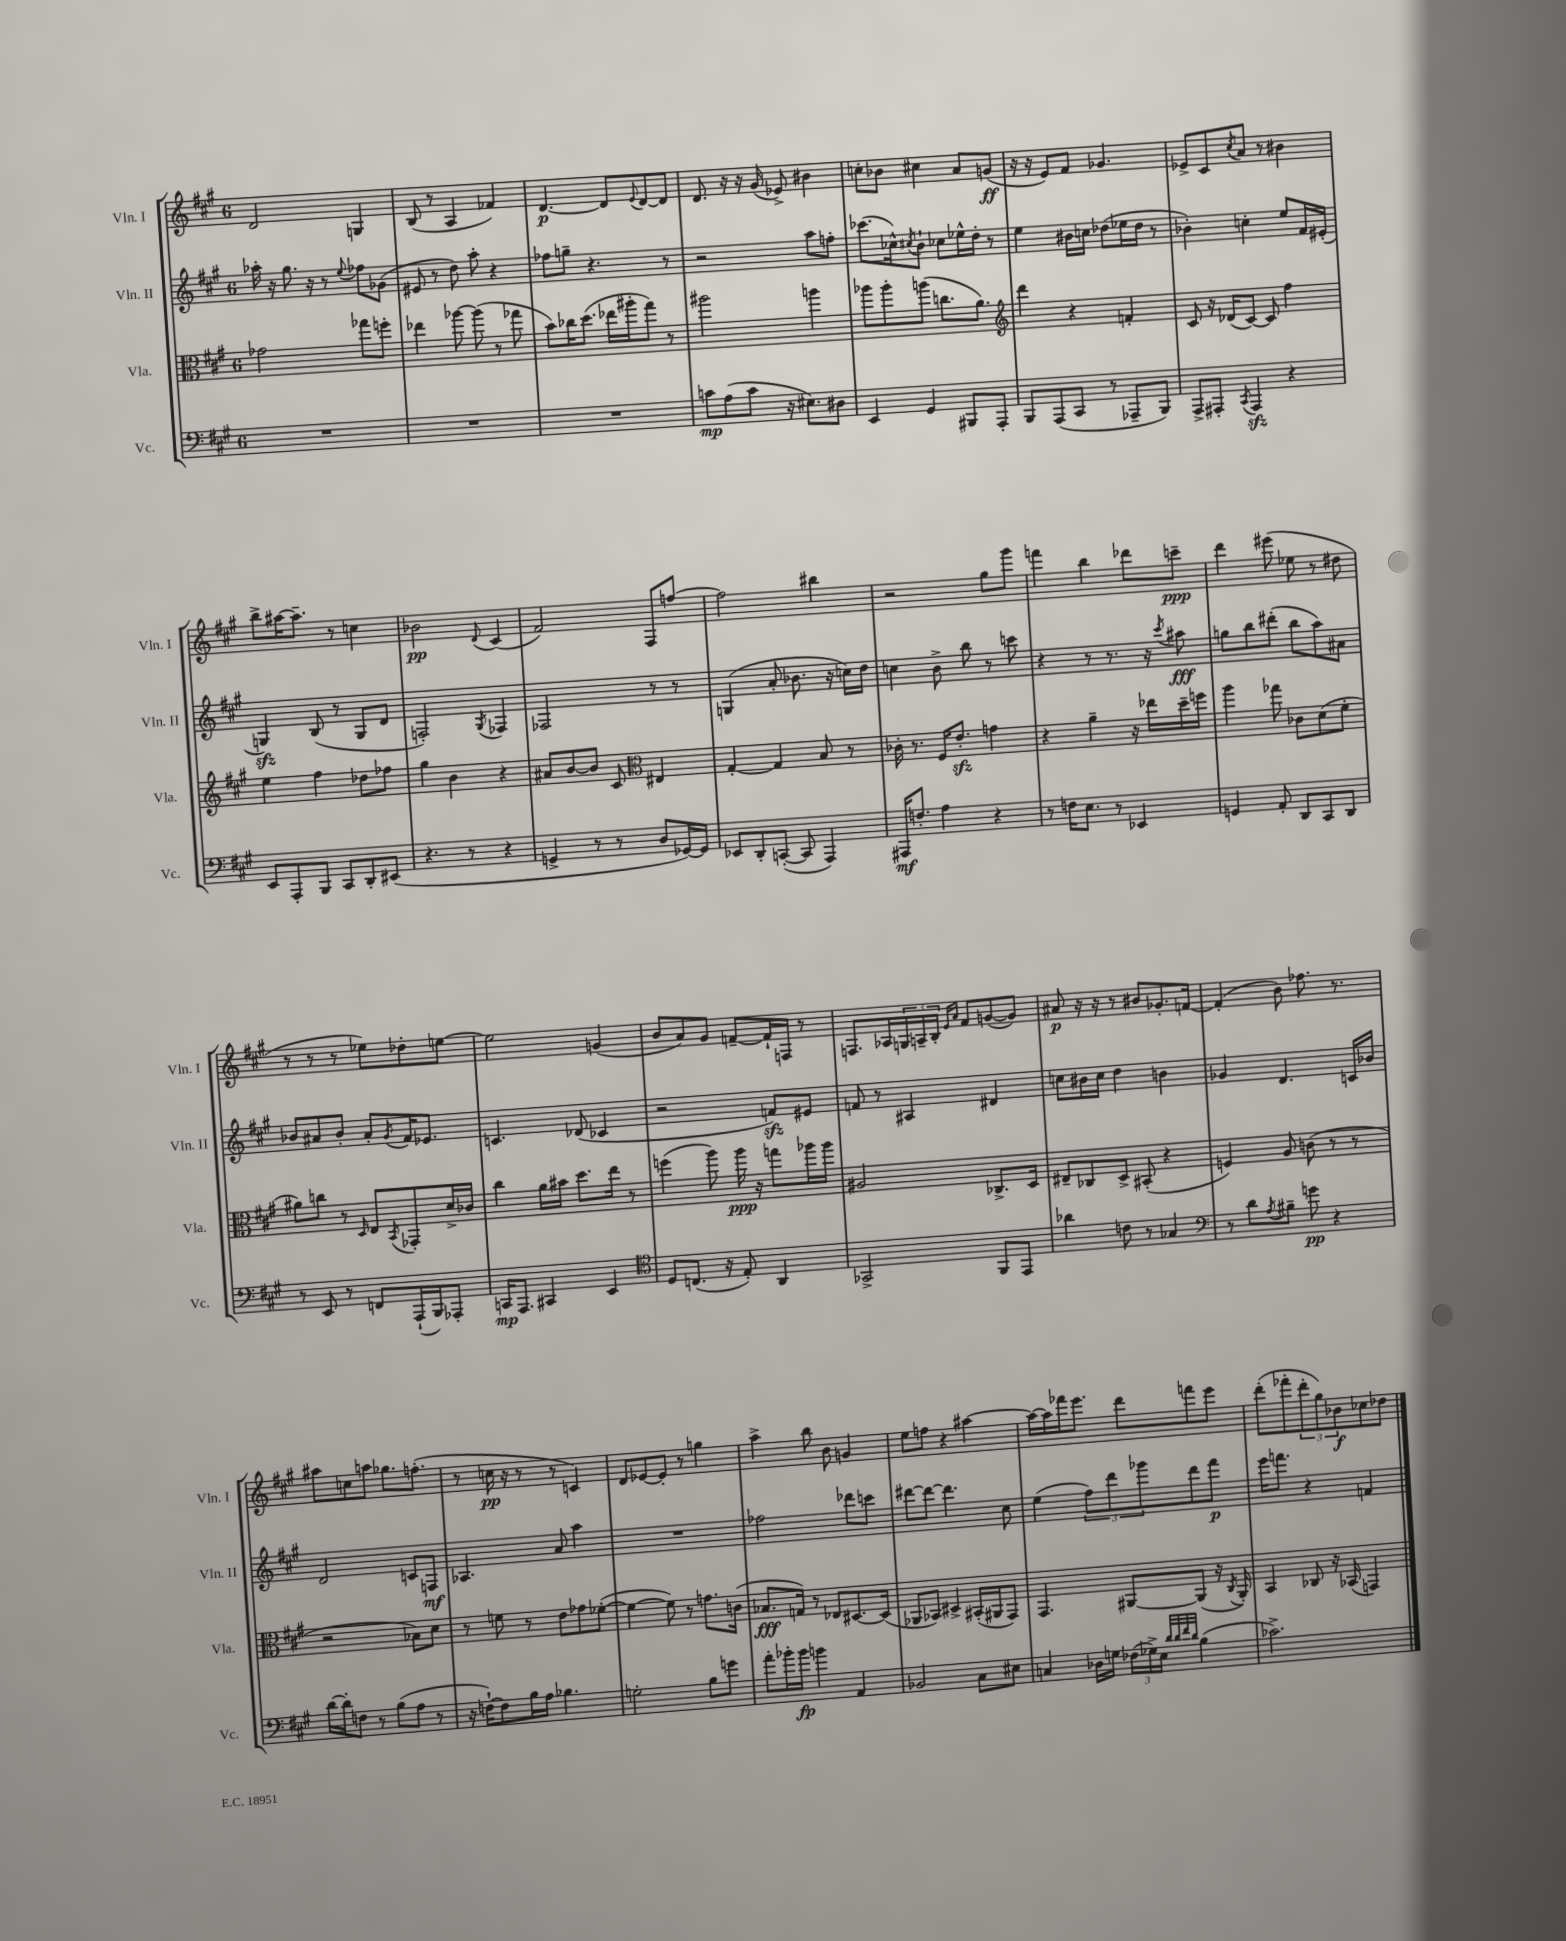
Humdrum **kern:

**kern	**kern	**kern	**kern
*staff4	*staff3	*staff2	*staff1
*clefF4	*clefC3	*clefG2	*clefG2
*k[f#c#g#]	*k[f#c#g#]	*k[f#c#g#]	*k[f#c#g#]
*M6/8	*M6/8	*M6/8	*M6/8
2.r	2g-\	16aa-'\	2d/
.	.	16r	.
.	.	8.gg#\	.
.	.	16r	.
.	.	8r	.
.	.	8qqee/	.
.	8gg-\L	8ff-\L	4G/
.	8ff'\J	(8g-\J	.
=	=	=	=
2.r	4ee-\	8e#/	(8B/
.	.	8r	8r
.	[8aa-\	8dd\)	4A/
.	(8aa-\]	8aa'\	.
.	8r	4r	4f-/)
.	8gg-\	.	.
=	=	=	=
2.r	8b\L)	8ff-\L	[4.d/
.	16cc-\K	8gg~\J	.
.	(8.dd\J	.	.
.	.	4.r	.
.	16ee-\LL	.	8d/]L
.	16aa#'\J	.	.
.	.	.	8qqe/
.	8gg#\J)	.	[8d/
.	8r	8r	8d/]J
=	=	=	=
8c\L	2aa#\	2r	8.d/
(8A\	.	.	.
.	.	.	16r
8c\J	.	.	16r
.	.	.	(16g#/
16r	.	.	8e-^/)
8.E#\L)	.	.	.
.	4aa\	8aa\L	4b#\
8D#\J	.	8ff'\J	.
=	=	=	=
4EE/	8aa-\L	(8.ccc-\L	8cc'\L
.	8aa-'\	.	8b-\J
.	.	16cc-^^\k)	.
.	.	8qcc#/	.
4GG#/	(8aa\J	8b`\J	4cc#\
.	8.cc\L	8cc-\L	.
8BBB#/L	.	16ee-^^\L	8a/L
.	8.a\J)	16dd'\JJ	.
8AAA'/J	.	8r	(8g/J
=	=	=	=
*	*clefG2	*	*
8BBB/L	4ddd\	4ee\	16r
.	.	.	16r
(8AAA/	.	.	8e/L)
8CC#/J	4r	16b#\LL	8f#/J
.	.	16cc\JJ	.
8r	.	(8dd-\L	4.g-/
8AAA-~/L	4f'/	16ee-\L	.
.	.	16dd-\JJ	.
8BBB/J)	.	8r	.
=	=	=	=
8AAA^/L	8c#/	4b-'\)	8e-^/L
8AAA#'/J	16r	.	8c#/
.	(16d-/LK	.	.
8qCC#/	.	.	8qcc#/
4AAA#/	[8c#/J)	4cc'\	8a/J
.	8c#/]	.	8r
4r	4ff#\	8ee/L	4b#\
.	.	16f#/L	.
.	.	(16e#'/JJ	.
=	=	=	=
8EE/L	4ee\	4G/)	8bb^\L
8AAA'/	.	.	[16aa#\K
.	.	.	8.aa#~\]J
8BBB/J	4ff#\	(8B/	.
8CC#/L	.	8r	8r
8DD'/	8dd-\L	8G/L	4cc\
(8EE#/J	8ff-\J	8d/J	.
=	=	=	=
4.r	4gg#\	2F'/)	2b-\
.	4b\	.	.
8r	.	.	.
.	.	8qG#/	8qqd/
4r	4r	4F-/	(4c#/
=	=	=	=
4GG^/	8a#/L	2F-/	2f#/)
.	[8b/	.	.
8r	8b/]J	.	.
8r	8c#/	.	.
*	*clefC3	*	*
8D/L	4E#/	8r	8F#/L
[16GG-/L)	.	8r	[8ff/J
16GG-/]JJ	.	.	.
=	=	=	=
8EE-/L	[4G#'/	(4G/	2ff\]
8DD'/	.	.	.
([8CC'/J	4G#/]	8a'/	.
8CC/]	.	8.b-\	.
4AAA/)	8B/	.	4bb#\
.	.	16r	.
.	8r	16cc\LL)	.
.	.	16dd\JJ	.
=	=	=	=
16AAA#/LK	16c-'\	4cc\	2r
8.F'/J	8.r	.	.
4A\	16F#/LK	8b^\	.
.	8.e'/J	.	.
.	.	8bb\	.
4r	4g\	8r	8gg#\L
.	.	8ccc\	8ggg#\J
=	=	=	=
8r	4r	4r	4fff\
16F\LK	.	.	.
8.E\J	.	.	.
.	4a~\	8r	4bb\
8r	.	8.r	.
4EE-/	16r	.	8ddd-\L
.	16ee-\LL	16r	.
.	.	8qccc#/	.
.	16dd~\	8aa#\	8ccc~\J
.	16ff\JJ	.	.
=	=	=	=
4GG/	4aa\	8gg\L	4ddd\
.	.	8bb\	.
8AA'/	8gg-\	(8ddd#'\J	(8eee#\
8DD/L	8c-\L	8bb\L	8ee-\
8CC#/	(8d\	8aa\)	8r
8DD/J	8f#'\J	8a#\J	8dd#\
=	=	=	=
8r	8a#\L)	8b-/L	8r
8EE/	8cc\J	8a#/	8r
8r	8r	8b-'/J	8r
.	16qqD/	.	.
8FF/L	8E/L	8a#'/L	8ee-\L)
.	8qBB/	8qg#/	.
(16AAA`/L	8GG-'/	16f#/K	8dd-'\
16BBB/J)	.	8.e-/J	.
8AAA-'/J	16d^/L	.	[8ee\J
.	16c-/JJ	.	.
=	=	=	=
16CC/LK	4cc#\	4.c/	2ee\]
8.AAA/J	.	.	.
4CC#/	16a\LL	.	.
.	16b#\JJ	.	.
.	8.dd\L	(8d-/	.
4EE/	.	4c-/	(4g/
.	16ee\Jk	.	.
.	8r	.	.
=	=	=	=
*clefC4	*	*	*
8D/L	(4ff\	2r	8b/L
(8.C/J	.	.	8a/)
.	8aa\)	.	8g#/J
16r	.	.	.
8E'/)	16aa\	.	[8f~/L
.	16r	.	.
4AA/	8gg\L	8f/L)	16f`/]L
.	.	.	16F/JJ
.	16aa-\L	8e#/J	8r
.	16aa-\JJ	.	.
=	=	=	=
2GG-^/	2A#/	8f/	8.F/L
.	.	8r	.
.	.	.	16A-/L
.	.	4A#/	24G/
.	.	.	24A~/
.	.	.	24B'/JJ
.	.	.	16qqe/LL
.	.	.	16qqa/JJ
.	.	.	8f#/L
8FF#/L	8.C-^/L	4d#/	([8g/
8EE/J	.	.	8g/]J)
.	16D/Jk	.	.
=	=	=	=
4a-\	8E#~/L	8cc\L	8a#/
.	8C-/	16b#\L	16r
.	.	16cc\JJ	16r
8c\	8D^/J	4dd\	8r
8r	(8BB#'/	.	8b#/L
4G-/	4r	4b\	8.g-'/
.	.	.	[16f/Jk
=	=	=	=
*clefF4	*	*	*
8r	4F/)	4g-/	(4f'/]
8d\L	.	.	.
8qA/	.	.	.
8B#~\J	8A/	4.d/	8b\)
8g\	(8c\	.	8.ff-\
4r	8r	.	.
.	.	.	8.r
.	8r	16c/LL	.
.	.	16b-/JJ	.
=	=	=	=
[16d\LL	2r	2d/	8aa#\L
16d'\]J	.	.	.
8F\J	.	.	8cc\
8r	.	.	8aa\J
(8B\L	.	.	8.gg-\L
8A\J	8B-\L)	8c/L	.
.	.	.	(8.ff'\J
8r	8d\J	8F/J	.
=	=	=	=
16r	8r	4.A-/	8r
[16F`\LK)	.	.	.
8F\]	8f\	.	16cc\
.	.	.	16r
16B\L	8r	.	8r
16A\JJ	.	.	.
4.B-\	8e\L	8a/	8r
.	8g-\	4aa\	4c/)
.	([8f-'\J	.	.
=	=	=	=
2G'\	4f-\_	2.r	8d/L
.	.	.	[8e-/
.	8f-\])	.	8e-'/]J
.	8r	.	8r
8B\L	8.g\L	.	4gg\
8g\J	.	.	.
.	(16c\Jk	.	.
=	=	=	=
8a'\L	8.B-/L	2ff-\	4aa^\
16b-'\L	.	.	.
16b-\JJ	16G/Jk)	.	.
4b\	8r	.	8bb\
.	8E-/L	.	8b\
4AA/	[8.D#/	8ddd-\L	4g/
.	.	8ccc\J	.
.	(16D#/]Jk	.	.
=	=	=	=
2BB-/	8AA-/L	[8ddd#\L	8ee\L
.	8BB-/J)	8ddd#\_J	8ff\J
.	4D#^/	4.ddd#\]	4r
8C#\L	(16BB#'/LL	.	[4aa#\
.	16AA#/J	.	.
8E#\J	8GG#/J)	8cc#\	.
=	=	=	=
4C/	4.GG#/	(4ee\	16aa#\_LL
.	.	.	16aa#\]
.	.	.	16fff-\J
.	.	.	8.eee\J
16D-\LL	.	12ff#\L)	.
16G\JJ	.	.	.
.	.	12ddd\	.
(24F-\LL	[8AA#/L	.	8ddd\L
24G-^\)	.	12ggg-\	.
24E\JJ	.	.	.
32qqd/LLL	.	.	.
32qqd/	.	.	.
32qqf#/	.	.	.
32qqd/JJJ	.	.	.
(4B\	(8AA#/]J	8ddd\	8fff\
.	16r	8fff#\J	8eee\J
.	8qC#/	.	.
.	16AA#'/)	.	.
=	=	=	=
2.c-^\)	4BB/	16eee\LK	(8ddd'\L
.	.	8.fff\J	.
.	.	.	8fff-'\
.	8C-/	4r	12ddd'\
.	.	.	12gg#\)
.	16r	.	.
.	.	.	12b-\
.	(16BB-/	.	.
.	4GG/)	4f/	8cc-\
.	.	.	8dd-\J
==	==	==	==
*-	*-	*-	*-
